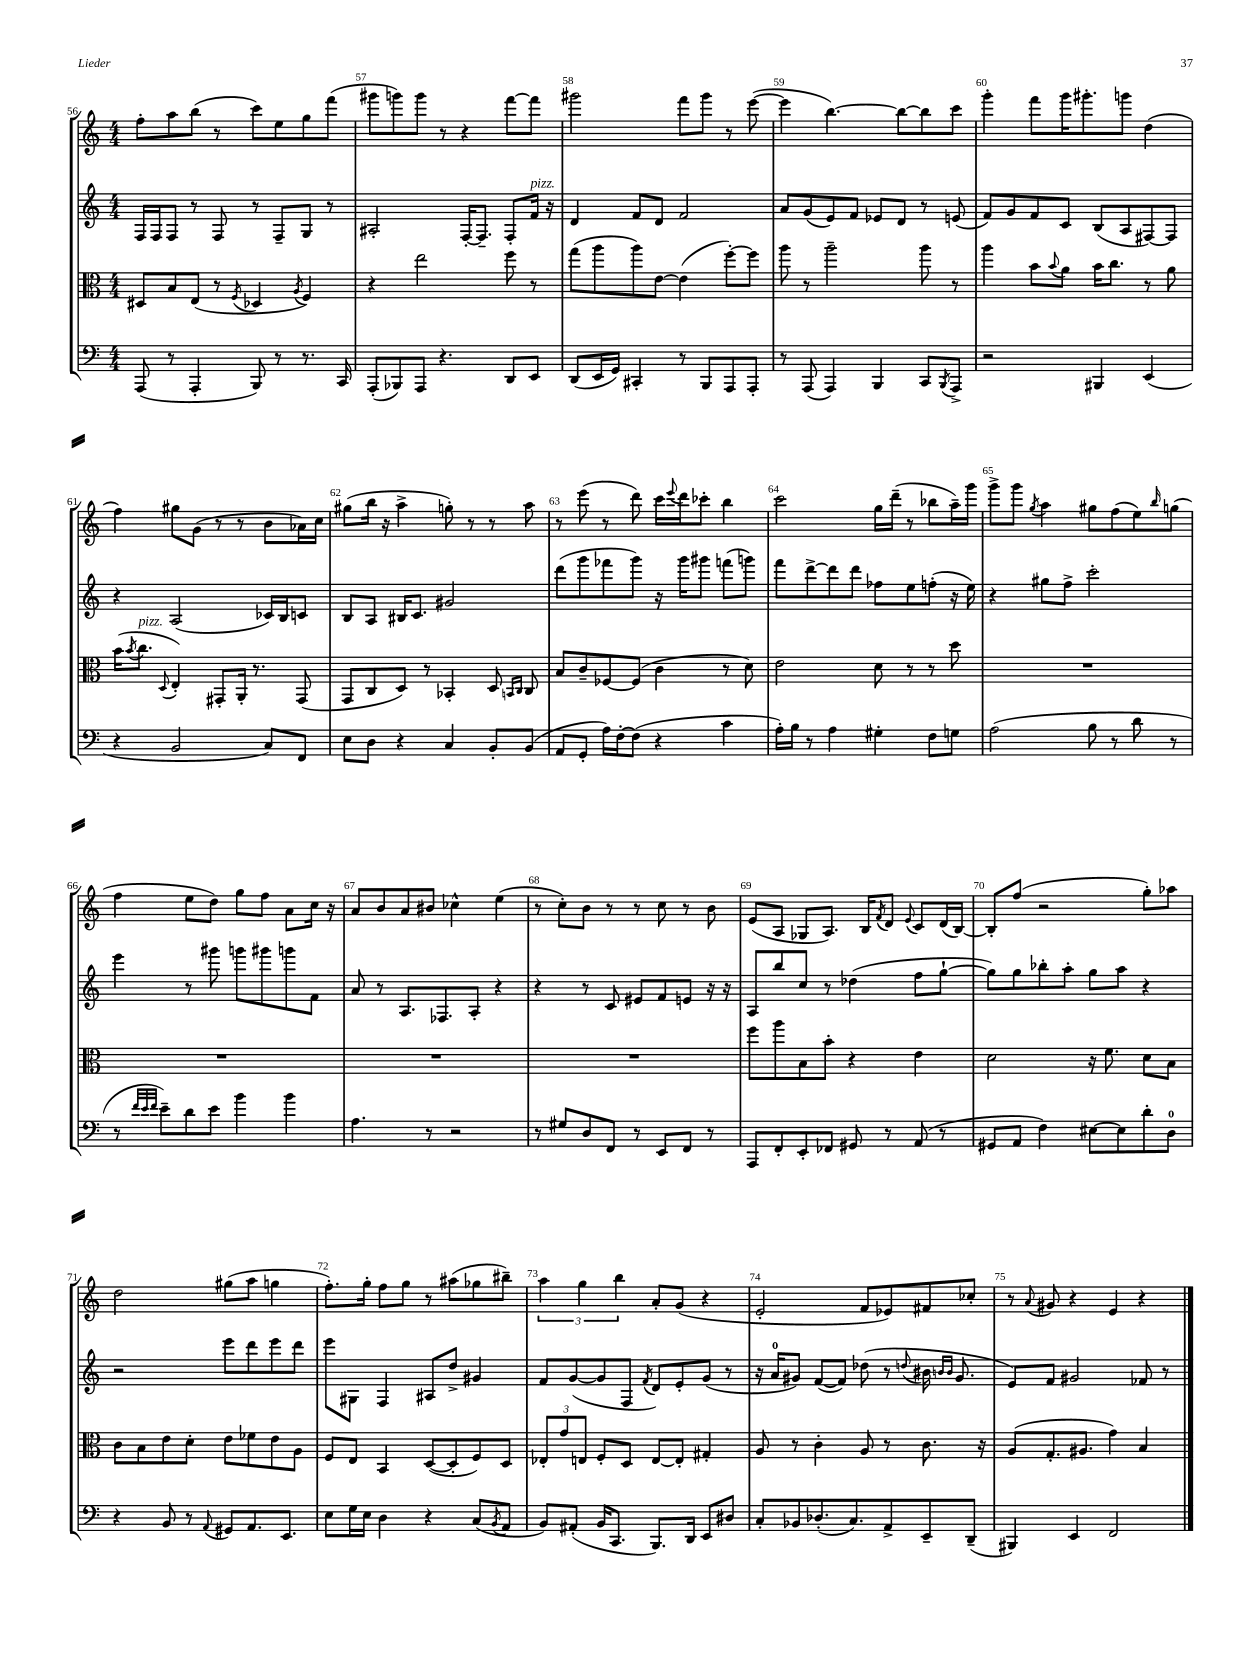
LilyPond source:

<<
\new StaffGroup <<
\new Staff = "s0" {
    \clef treble \key c \major \numericTimeSignature \time 4/4
    f''8-. a''8 b''8( r8 c'''8) e''8 g''8 f'''8( |
    gis'''8 g'''8) g'''8 r8 r4 f'''8~ f'''8 |
    gis'''2 f'''8 gis'''8 r8 e'''8~( |
    e'''4 b''4.~) b''8~ b''8 c'''8 |
    g'''4-. f'''8 g'''16 gis'''8.-. g'''8 d''4( |
    f''4) gis''8 g'8( r8 r8 b'8 aes'16) c''16 |
    gis''8( b''16 r16 a''4-> g''8-.) r8 r8 a''8 |
    r8 e'''8( r8 d'''8) c'''16 \appoggiatura { e'''8 } d'''16 ces'''8-. b''4 |
    c'''2 g''16 d'''16--( r8 bes''8 a''16--) g'''16 |
    g'''8-> g'''8 \acciaccatura { g''8 } a''4 gis''8 f''8( e''8) \grace { b''16 } g''8( |
    f''4 e''8 d''8) g''8 f''8 a'8 c''16 r16 |
    a'8 b'8 a'8 bis'8 ces''4-^ e''4( |
    r8 c''8-.) b'8 r8 r8 c''8 r8 b'8 |
    e'8( a8 ges8 a8.) b16 \acciaccatura { f'8 } d'8 \appoggiatura { e'8 } c'8 d'16( b16~) |
    b8-. f''8( r2 g''8-.) aes''8 |
    d''2 gis''8( a''8 g''4 |
    f''8.-.) g''16-. f''8 g''8 r8 ais''8( ges''8 bis''8--) |
    \tuplet 3/2 { a''4 g''4 b''4 } a'8-. g'8( r4 |
    e'2-. f'8 ees'8) fis'8 ces''8-. |
    r8 \appoggiatura { a'8 } gis'8 r4 e'4 r4 \bar "|." |
}
\new Staff = "s1" {
    \clef treble \key c \major \numericTimeSignature \time 4/4
    f16 f16 f8 r8 f8 r8 f8-- g8 r8 |
    ais2-. f16~-. f8.-- f8-. f'16^\markup { \italic "pizz." } r16 |
    d'4 f'8 d'8 f'2 |
    a'8 g'8( e'8) f'8 ees'8 d'8 r8 e'8( |
    f'8) g'8 f'8 c'8 b8( a8 fis8~) fis8 |
    r4 a2( ces'16) b16 c'8 |
    b8 a8 bis16 c'8. gis'2 |
    d'''8( g'''8 fes'''8 g'''8) r16 g'''16 gis'''8 f'''8( g'''8) |
    f'''8 d'''8~-> d'''8 d'''8 fes''8 e''8 f''8-.( r16 e''16) |
    r4 gis''8 f''8-> c'''2-. |
    e'''4 r8 gis'''8 g'''8 gis'''8 g'''8 f'8 |
    a'8 r8 a8. fes8. a8-. r4 |
    r4 r8 c'8 eis'8 f'8 e'8 r16 r16 |
    a8 b''8 c''8 r8 des''4( f''8 g''8~-! |
    g''8) g''8 bes''8-. a''8-. g''8 a''8 r4 |
    r2 e'''8 d'''8 e'''8 d'''8 |
    e'''8 gis8 f4 ais8 d''8-> gis'4 |
    f'8 g'8~( g'8 f8 \acciaccatura { f'8 } d'8) e'8-. g'8( r8 |
    r16 a'16-0 gis'8) f'8~( f'8) des''8( r8 \appoggiatura { d''8 } bis'16 \grace { b'16 b'16 } gis'8. |
    e'8) f'8 gis'2 fes'8 r8 \bar "|." |
}
\new Staff = "s2" {
    \clef alto \key c \major \numericTimeSignature \time 4/4
    dis8 b8 e8( r8 \acciaccatura { f8 } des4 \acciaccatura { a8 } f4) |
    r4 e''2 f''8 r8 |
    g''8( a''8 a''8) e'8~ e'4( f''8~-.) f''8 |
    a''8 r8 a''2-- a''8 r8 |
    a''4 b'8 \appoggiatura { b'8 } a'8 b'16 c''8. r8 a'8 |
    b'16( \acciaccatura { b'8 } c''8.^\markup { \italic "pizz." } \appoggiatura { d8 } e4-.) gis,8-. a,16-. r8. gis,8( |
    g,8 c8 d8) r8 bes,4-. d8 \grace { b,16 c16 } c8 |
    b8 c'8-- fes8~ fes8( c'4 r8 d'8) |
    e'2 d'8 r8 r8 d''8 |
    R1 |
    R1 |
    R1 |
    R1 |
    f''8 a''8 b8 b'8-. r4 e'4 |
    d'2 r16 f'8. d'8 b8 |
    c'8 b8 e'8 d'8-. e'8 fes'8 e'8 a8 |
    f8 e8 b,4 d8~( d8-. f8) d8 |
    \tuplet 3/2 { ees8-. g'8 e8 } f8-. d8 e8~ e8-. gis4-. |
    a8 r8 c'4-. a8 r8 c'8. r16 |
    a8( g8.-. ais8. g'4) b4 \bar "|." |
}
\new Staff = "s3" {
    \clef bass \key c \major \numericTimeSignature \time 4/4
    a,,8( r8 a,,4-. b,,8) r8 r8. c,16 |
    a,,8-.( bes,,8) a,,8 r4. d,8 e,8 |
    d,8( e,16 g,16) cis,4-. r8 b,,8 a,,8 a,,8-. |
    r8 a,,8( a,,4) b,,4 c,8 \acciaccatura { b,,8 } a,,8-> |
    r2 bis,,4 e,4( |
    r4 b,2 c8) f,8 |
    e8 d8 r4 c4 b,8-. b,8( |
    a,8 g,8-. a16) f16~-. f8( r4 c'4 |
    a16-.) b16 r8 a4 gis4-. f8 g8 |
    a2( b8 r8 d'8 r8 |
    r8 \grace { f'32 e'32 f'32 } e'8--) d'8 e'8 b'4 b'4 |
    a4. r8 r2 |
    r8 gis8 d8 f,8 r8 e,8 f,8 r8 |
    a,,8 f,8-. e,8-. fes,8 gis,8 r8 a,8( r8 |
    gis,8 a,8 f4) eis8~ eis8 d'8-. d8-0 |
    r4 b,8 r8 \appoggiatura { a,8 } gis,8 a,8. e,8. |
    e8 g16 e16 d4 r4 c8( \acciaccatura { b,8 } a,8 |
    b,8) ais,8-.( b,16 c,8. b,,8.) d,16 e,8 dis8 |
    c8-. bes,8 des8.-.( c8.) a,8-> e,8-- d,8--( |
    bis,,4) e,4 f,2 \bar "|." |
}
>>
>>
\layout { \context { \Score currentBarNumber = #56 \override BarNumber.break-visibility = ##(#f #t #t) barNumberVisibility = #all-bar-numbers-visible } }
